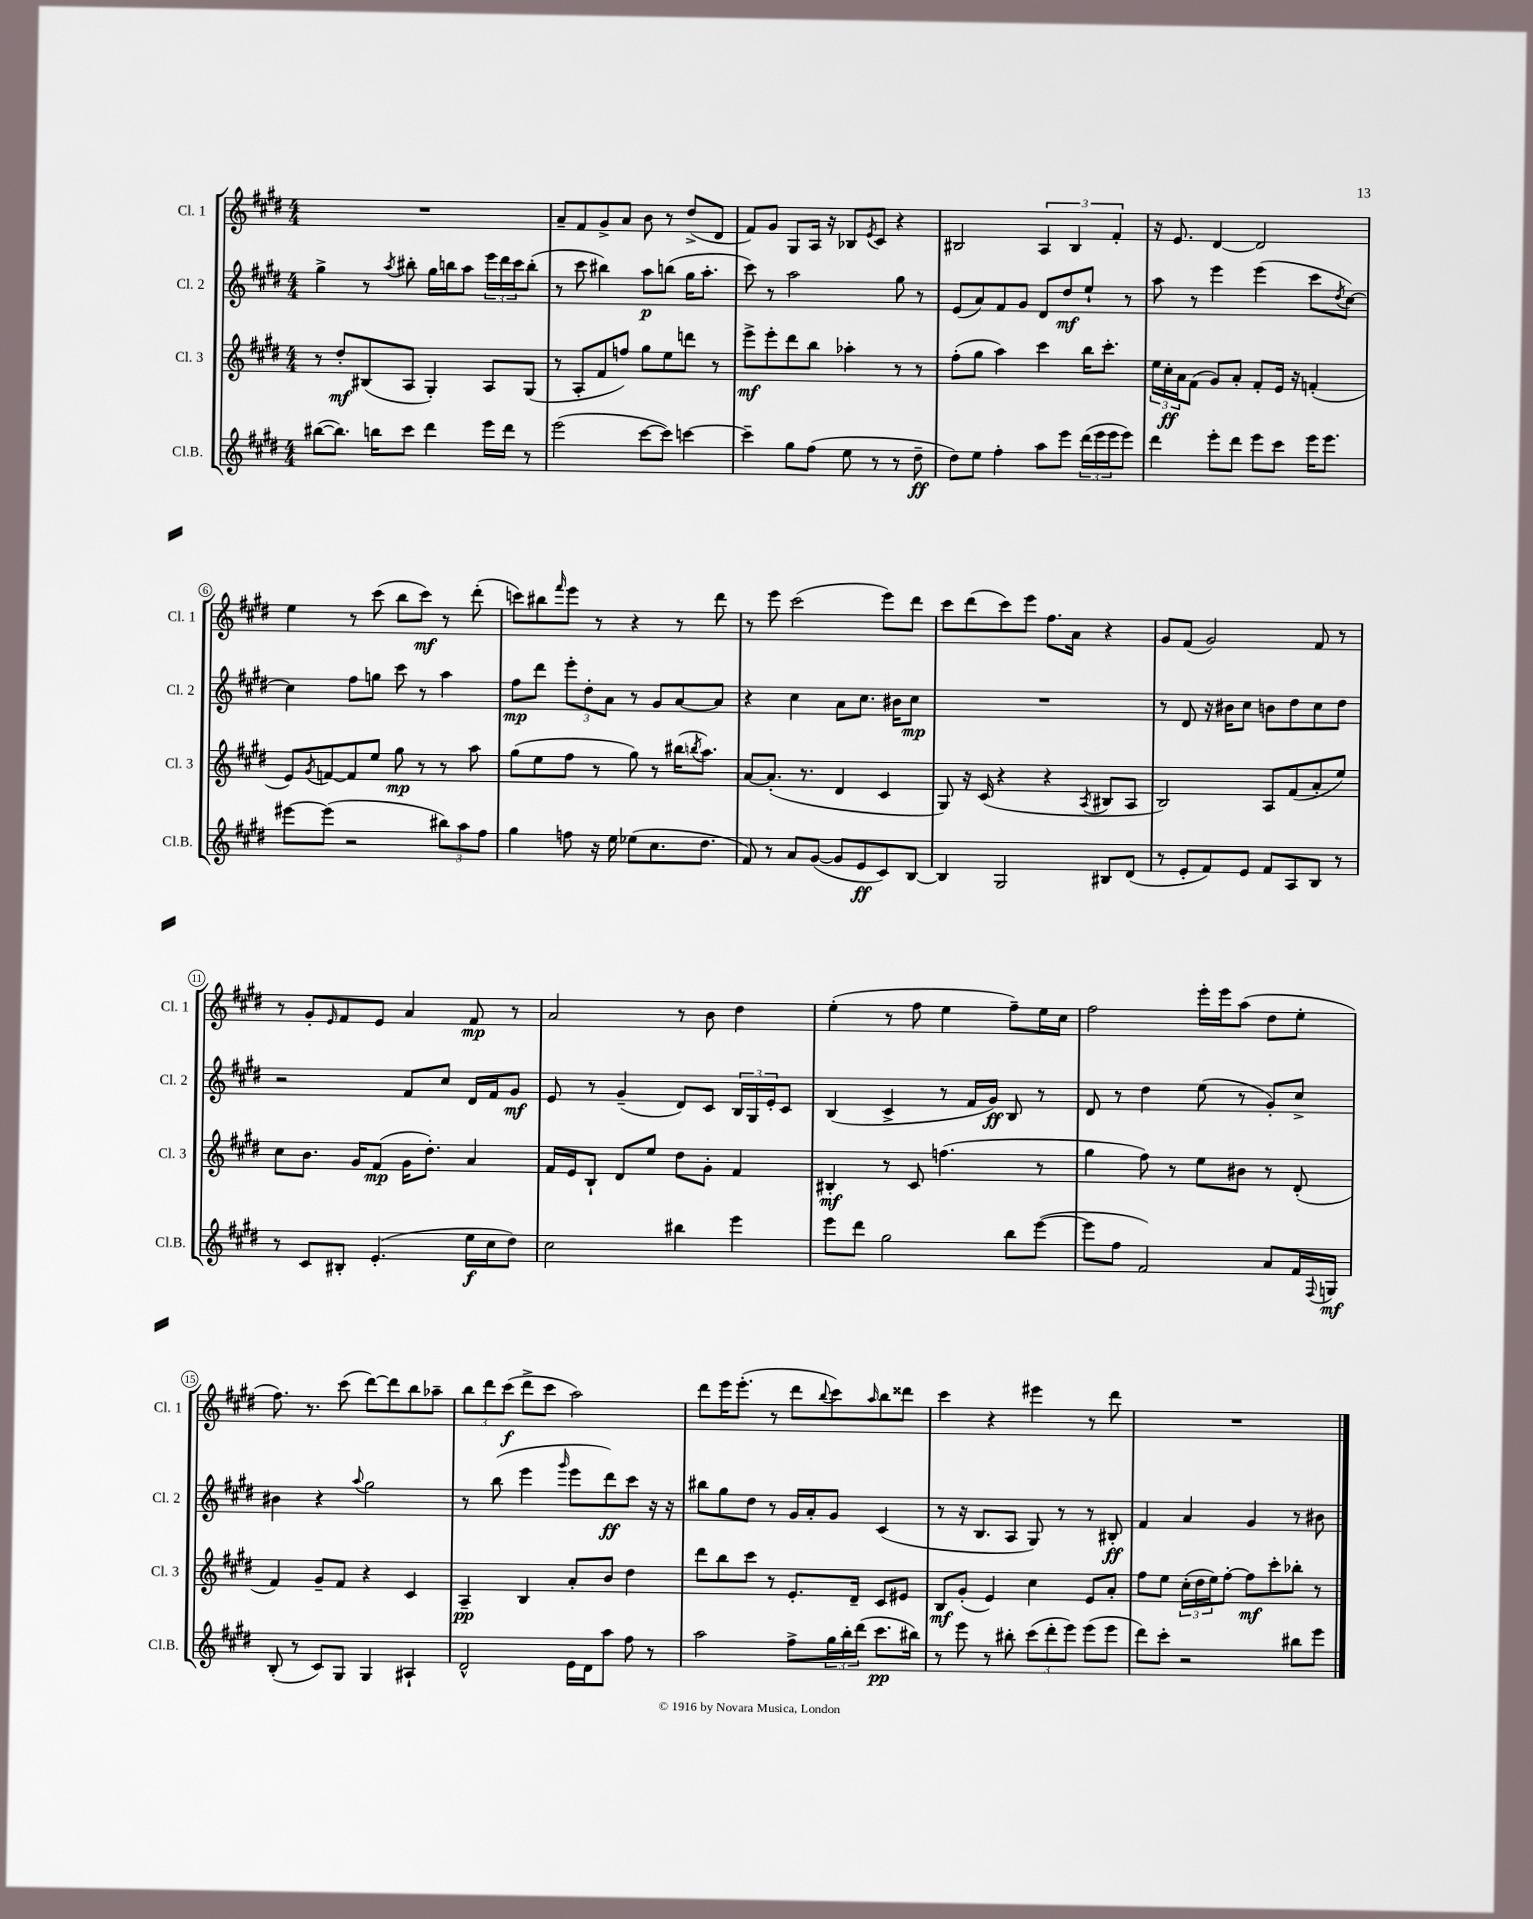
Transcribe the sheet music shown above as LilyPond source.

<<
\new StaffGroup <<
\new Staff = "s0" \with { instrumentName = "Cl. 1" shortInstrumentName = "Cl. 1" } {
    \clef treble \key e \major \numericTimeSignature \time 4/4
    R1 |
    a'8-- fis'8 gis'8-> a'8 b'8 r8 dis''8->( dis'8 |
    fis'8) gis'8 gis8 a16 r16 bes8 \acciaccatura { e'8 } cis'8 r4 |
    bis2 \tuplet 3/2 { a4 bis4 fis'4-. } |
    r16 e'8. dis'4~ dis'2 |
    e''4 r8 cis'''8( b''8 cis'''8\mf) r8 dis'''8-.( |
    c'''8) bis''8 \grace { fis'''16 } e'''8 r8 r4 r8 dis'''8 |
    r8 e'''8 cis'''2( e'''8) dis'''8 |
    cis'''8 dis'''8( cis'''8) e'''8 fis''8. a'16 r4 |
    gis'8 fis'8( gis'2) fis'8 r8 |
    r8 gis'8-. \grace { e'16 } fis'8 e'8 a'4 fis'8\mp r8 |
    a'2 r8 b'8 dis''4 |
    e''4-.( r8 fis''8 e''4 fis''8--) e''16 cis''16 |
    fis''2 e'''16-. e'''16 a''8( dis''8 e''8-. |
    fis''8.) r8. cis'''8( dis'''8~) dis'''8 b''8 aes''8-- |
    \tuplet 3/2 { b''8 dis'''8 cis'''8\f( } dis'''8-> cis'''8 a''2) |
    dis'''8 e'''16 e'''8.-.( r8 dis'''8 \appoggiatura { b''8 } cis'''8) \grace { a''16 } b''8 disis'''8 |
    cis'''4 r4 eis'''4 r8 dis'''8 |
    R1 \bar "|." |
}
\new Staff = "s1" \with { instrumentName = "Cl. 2" shortInstrumentName = "Cl. 2" } {
    \clef treble \key e \major \numericTimeSignature \time 4/4
    gis''4-> r8 \acciaccatura { a''8 } bis''8-. gis''16 b''16 a''8 \tuplet 3/2 { e'''16 dis'''16 cis'''16 } b''8-.( |
    r8 cis'''8 bis''4) a''8\p b''8( gis''16 a''8.-. |
    cis'''8) r8 a''2 gis''8 r8 |
    e'8( a'8) fis'8 gis'8 dis'8 dis''8\mf e''8-! r8 |
    a''8 r8 e'''4 e'''4( cis'''8 \acciaccatura { dis''8 } cis''8~) |
    cis''4 fis''8 g''8 cis'''8 r8 a''4 |
    fis''8\mp dis'''8 \tuplet 3/2 { e'''8-. dis''8-. a'8 } r8 gis'8 a'8~ a'8 |
    r4 cis''4 a'8 cis''8. bis'16 cis''8\mp |
    R1 |
    r8 dis'8 r16 bis'16 cis''8 b'8 dis''8 cis''8 dis''8 |
    r2 fis'8 cis''8 dis'16 fis'16 gis'8\mf |
    e'8 r8 gis'4--( dis'8) cis'8 \tuplet 3/2 { b16 gis16 e'16-. } cis'8 |
    b4( cis'4-> r8 fis'16 gis'16\ff) b8 r8 |
    dis'8 r8 dis''4 e''8( r8 gis'8-.) cis''8-> |
    bis'4 r4 \appoggiatura { a''8 } gis''2 |
    r8 b''8( e'''4 \grace { gis'''16 } e'''8 dis'''8\ff) cis'''8 r16 r16 |
    bis''8 gis''8 dis''8 r8 gis'16 a'16-. gis'8 cis'4( |
    r8 r16 b8. a8 gis8) r8 r8 bis8-.\ff |
    fis'4 a'4 gis'4 r8 bis'8 \bar "|." |
}
\new Staff = "s2" \with { instrumentName = "Cl. 3" shortInstrumentName = "Cl. 3" } {
    \clef treble \key e \major \numericTimeSignature \time 4/4
    r8 dis''8-.\mf bis8( a8 gis4-.) a8 gis8( |
    r8 a8-. fis'8 f''8) gis''8 e''8 d'''8 r8 |
    e'''8->\mf e'''8-. dis'''8 b''8 aes''4-. r8 r8 |
    fis''8-.( gis''8 a''4) cis'''4 b''16 cis'''8.-. |
    \tuplet 3/2 { e''16 cis''16-.\ff a'16 } fis'8( gis'8) a'8-. fis'8-. e'16 r16 f'4-.( |
    e'8) \acciaccatura { gis'8 } f'8~ f'8 e''8 gis''8\mp r8 r8 a''8 |
    gis''8( e''8 fis''8 r8 gis''8) r8 bis''16( \acciaccatura { b''8 } a''8.) |
    a'8~ a'8.-.( r8. dis'4 cis'4 |
    gis8) r16 cis'16( r4 r4 \acciaccatura { a8 } bis8 a8 |
    b2) a8 fis'8( a'8-. e''8) |
    cis''8 b'8. gis'16 fis'8\mp( gis'16 dis''8.-.) a'4 |
    fis'16 e'16 b8-! dis'8 e''8 dis''8 gis'8-. fis'4 |
    bis4-.\mf r8 cis'8 f''4.( r8 |
    gis''4 fis''8) r8 e''8 bis'8 r8 dis'8-.( |
    fis'4) gis'8-- fis'8 r4 cis'4 |
    a4--\pp b4 a'8-. b'8 dis''4 |
    dis'''8 b''8 cis'''8 r8 e'8.-. dis'16-- cis'8 eis'8 |
    b8\mf gis'8-.( e'4) cis''4 e'8 a'8-. |
    fis''8 e''8 \tuplet 3/2 { cis''16-.( dis''16 e''16) } fis''8~-. fis''8\mf cis'''8-. bes''8-. r8 \bar "|." |
}
\new Staff = "s3" \with { instrumentName = "Cl.B." shortInstrumentName = "Cl.B." } {
    \clef treble \key e \major \numericTimeSignature \time 4/4
    bis''8~( bis''8.) b''16 cis'''8 dis'''4 e'''16 dis'''16 r8 |
    e'''2( cis'''8~ cis'''8) c'''4~ |
    c'''4-- gis''8 fis''8( e''8 r8 r8 dis''8--\ff |
    dis''8) e''8 fis''4-. a''8 e'''8 \tuplet 3/2 { dis'''16( e'''16 e'''16 } e'''8) |
    dis'''4 e'''8-. dis'''8 e'''8 cis'''8 e'''16 e'''8. |
    eis'''8~ eis'''8( r2 \tuplet 3/2 { bis''8) a''8 fis''8 } |
    gis''4 f''8 r16 e''16 ees''8( cis''8. dis''8. |
    fis'8) r8 a'8 gis'8~( gis'8 e'8\ff cis'8) b8~ |
    b4 gis2 bis8 dis'8( |
    r8 e'8-. fis'8) e'8 fis'8 a8 b8 r8 |
    r8 cis'8 bis8-. e'4.-.( e''16\f cis''16 dis''8) |
    cis''2 bis''4 e'''4 |
    e'''8 dis'''8 gis''2 b''8 e'''8~( |
    e'''8 fis''8 fis'2) a'8 fis'16 \appoggiatura { fis8 } g16\mf |
    b8-.( r8 cis'8) gis8 gis4 ais4-! |
    dis'2-^ e'16 dis'16 a''8 fis''8 r8 |
    a''2 fis''8-> \tuplet 3/2 { gis''16 b''16-. dis'''16( } cis'''8.\pp bis''16) |
    r8 e'''8 r8 bis''8-. \tuplet 3/2 { cis'''8( dis'''8-. e'''8) } e'''8( e'''8 |
    dis'''8) cis'''8-. r2 bis''8 e'''8 \bar "|." |
}
>>
>>
\layout { \context { \Score \override BarNumber.stencil = #(make-stencil-circler 0.1 0.3 ly:text-interface::print) } }
